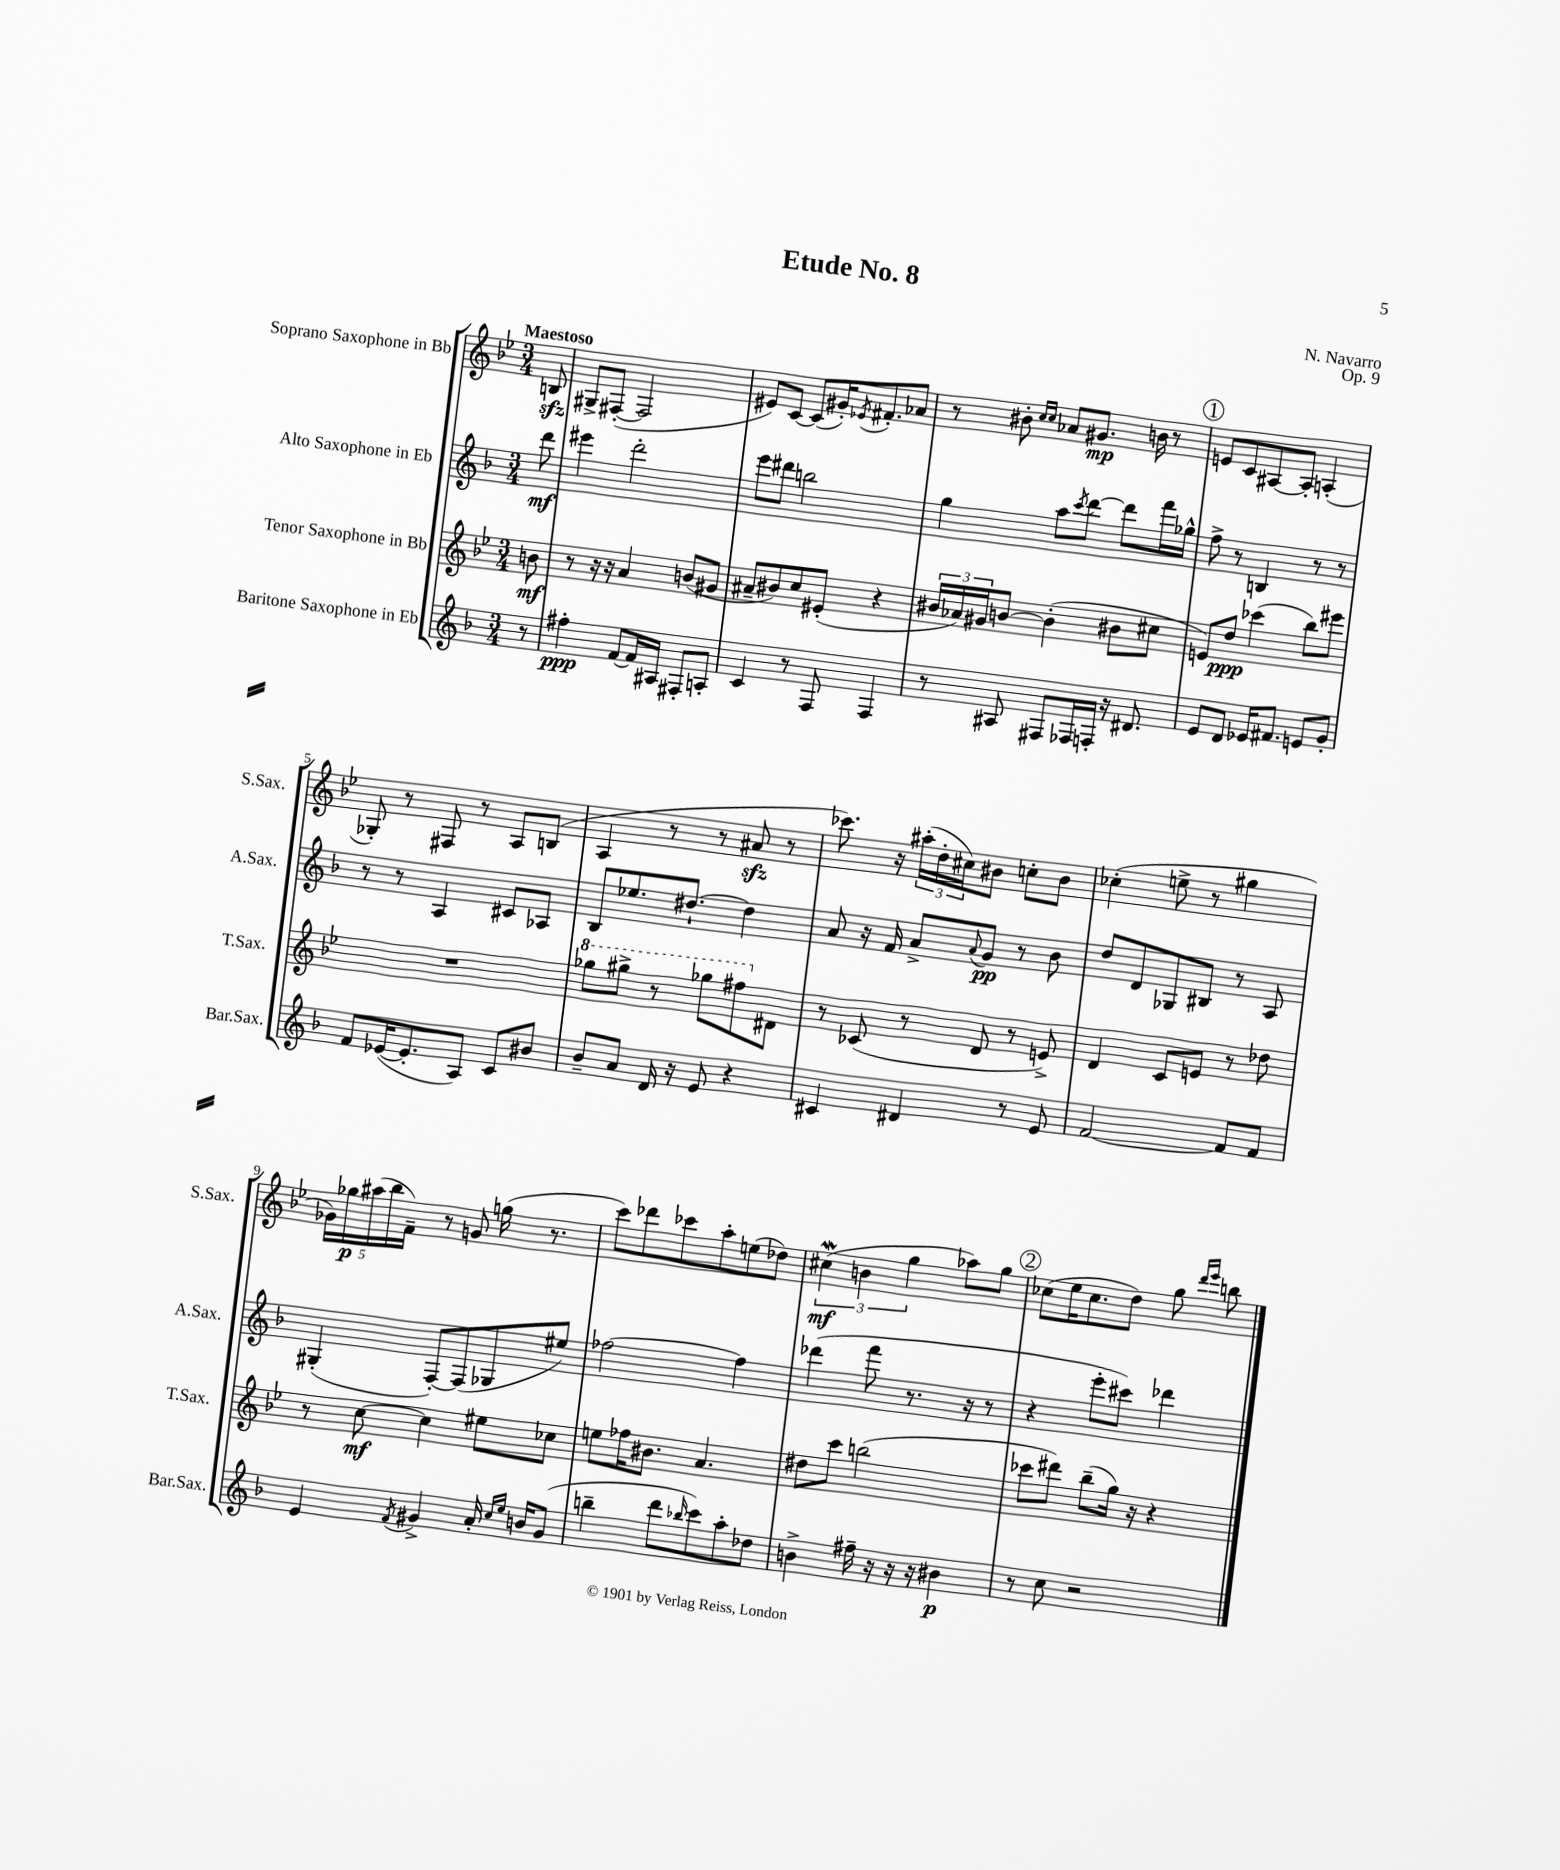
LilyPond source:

\header { title = "Etude No. 8" composer = "N. Navarro" opus = "Op. 9" }
<<
\new StaffGroup <<
\new Staff = "s0" \with { instrumentName = "Soprano Saxophone in Bb" shortInstrumentName = "S.Sax." } {
    \clef treble \key bes \major \numericTimeSignature \time 3/4 \partial 8 \tempo "Maestoso"
    b8\sfz |
    gis8-> fis8~-.( fis2 |
    eis'8) c'8~ c'8( gis'16-.) \acciaccatura { ees'8 } fis'8.-. aes'8 |
    r8 bis'8-. \grace { c''16 c''16 } aes'8 gis'8.\mp b'16 r8 |
    \mark \markup { \circle "1" } e'8 c'8 ais8~ ais8-. a4-.( |
    ges8-.) r8 fis8 r8 a8 b8( |
    a4 r8 r8 ais'8\sfz r8 |
    ces'''8.) r16 \tuplet 3/2 { ais''16-.( d''16-. cis''16) } bis'8 c''8-. bis'8 |
    ces''4-.( e''8-> r8 gis''4 |
    \tuplet 5/4 { ges'16) ges''16\p ais''16( bes''16 f'16--) } r8 g'8 g''16( r8. |
    c'''8) des'''8 ces'''8 a''8-. e''8( des''8) |
    \tuplet 3/2 { cis''4\mordent\mf( b'4 g''4 } aes''8) g''8 |
    \mark \markup { \circle "2" } ces''8( ees''16 ces''8. d''8) g''8 \grace { d'''16 ees'''16 } b''8 \bar "|." |
}
\new Staff = "s1" \with { instrumentName = "Alto Saxophone in Eb" shortInstrumentName = "A.Sax." } {
    \clef treble \key f \major \numericTimeSignature \time 3/4 \partial 8
    d'''8\mf |
    eis'''4 d'''2-. |
    e'''8 dis'''8 b''2 |
    g''4 a''8 \acciaccatura { c'''8 } d'''8~ d'''8 f'''16 ges''16-^ |
    \mark \markup { \circle "1" } f''8-> r8 b4 r8 r8 |
    r8 r8 a4 cis'8 aes8 |
    bes8 ees''8. dis''8.~-! dis''4 |
    a'8 r16 f'16 a'8-> \appoggiatura { a'8 } g'8\pp r8 bes'8 |
    d''8 d'8 ges8 bis8 r8 a8 |
    gis4-.( f8~-.) f8( ges8 eis''8) |
    fes''2~ fes''4 |
    des'''4( f'''8 r8. r16 r8 |
    \mark \markup { \circle "2" } r4 e'''8-. cis'''8) des'''4 \bar "|." |
}
\new Staff = "s2" \with { instrumentName = "Tenor Saxophone in Bb" shortInstrumentName = "T.Sax." } {
    \clef treble \key bes \major \numericTimeSignature \time 3/4 \partial 8
    b'8\mf |
    r8 r16 r16 a'4 b'8( gis'8 |
    ais'8-- bis'8) c''8 eis'8-.( r4 |
    \tuplet 3/2 { bis'16 aes'16) gis'16 } b'8~ b'4-.( bis'8 cis''8 |
    \mark \markup { \circle "1" } e'8) d''8\ppp ces'''4( bes''8) eis'''8 |
    R2. |
    \ottava #1 ges'''8 gis'''8-> r8 ges'''8 fis'''8 \ottava #0 dis'8 |
    r8 ces'8( r8 d'8 r8 e'8->) |
    d'4 c'8 e'8 r8 des''8 |
    r8 c''8~\mf c''4 eis''8 ces''8 |
    e''8 fes''16 bis'8. a'4. |
    dis''8 c'''8 b''2( |
    \mark \markup { \circle "2" } ces'''8 dis'''8) bes''8--( g''16) r16 r4 \bar "|." |
}
\new Staff = "s3" \with { instrumentName = "Baritone Saxophone in Eb" shortInstrumentName = "Bar.Sax." } {
    \clef treble \key f \major \numericTimeSignature \time 3/4 \partial 8
    r8 |
    fis''4-.\ppp f'8~ f'16 ais16 fis8-. a8-. |
    c'4 r8 f8 f4 |
    r8 ais8 fis8 fes16 f16-. r16 dis'8. |
    \mark \markup { \circle "1" } e'8 d'8 ees'16 fis'8. e'8 g'8-. |
    f'8 ees'16~( ees'8.-. a8) c'8 bis'8 |
    bes'8-- a'8 d'16 r16 e'8 r4 |
    cis'4 dis'4 r8 e'8 |
    f'2~ f'8 f'8 |
    e'4 \acciaccatura { f'8 } gis'4-> a'16-. \grace { c''16 e''16 } b'16 gis'8( |
    b''4-- d'''8 \grace { bes''16 } c'''8) a''8-. des''8 |
    b'4-> fis''16-- r16 r16 r16 bis'4\p |
    \mark \markup { \circle "2" } r8 c''8 r2 \bar "|." |
}
>>
>>
